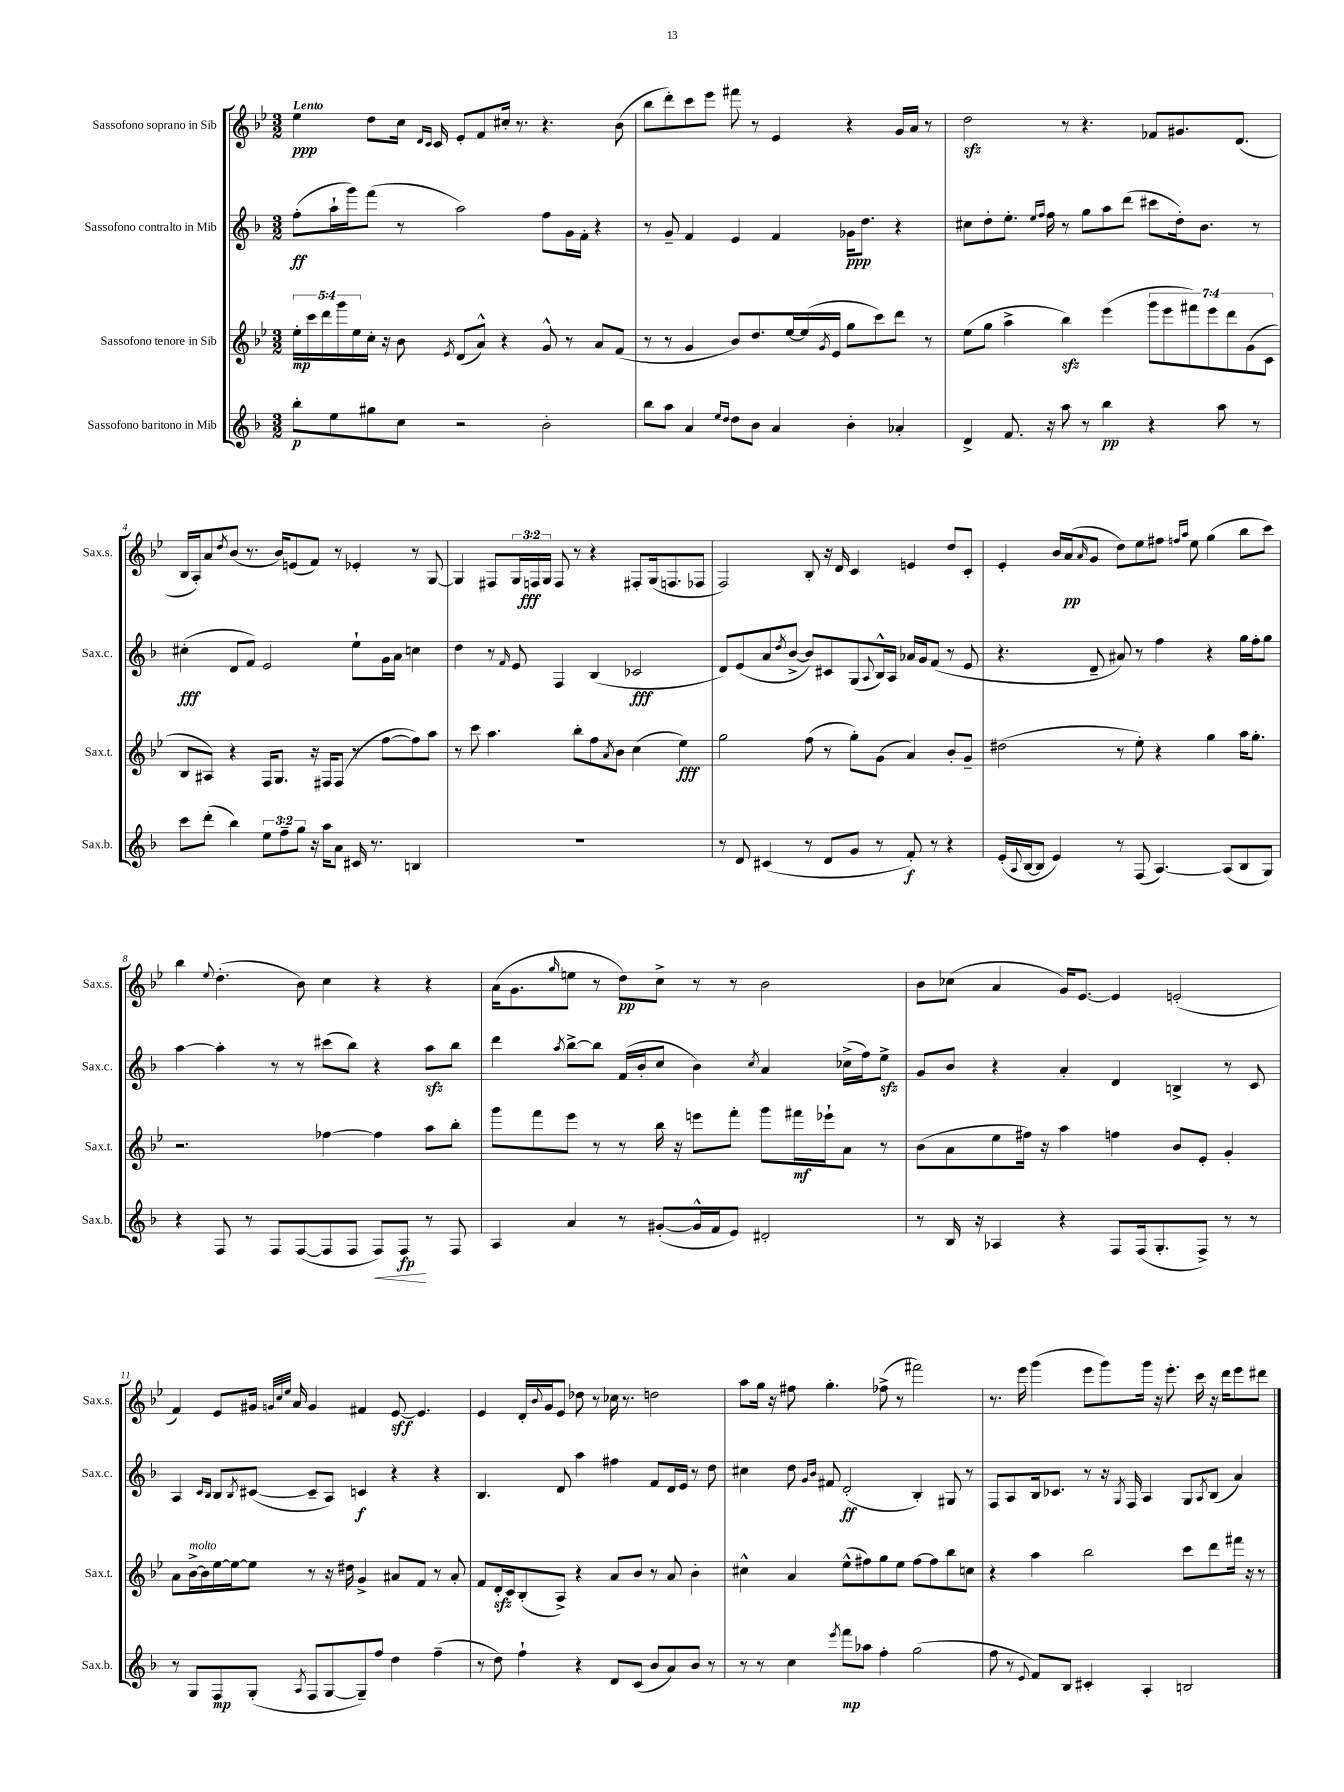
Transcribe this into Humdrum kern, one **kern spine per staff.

**kern	**kern	**kern	**kern
*staff4	*staff3	*staff2	*staff1
*clefG2	*clefG2	*clefG2	*clefG2
*k[b-]	*k[b-e-]	*k[b-]	*k[b-e-]
*M3/2	*M3/2	*M3/2	*M3/2
8bb-'	20ee-'	(8ff'	4ee-
.	20ccc	.	.
.	20ddd	.	.
8ee	.	16aa`	.
.	20ggg	.	.
.	.	16ggg)	.
.	20ee-	.	.
8gg#	16cc'	(8fff	8dd
.	16r	.	.
8cc	8b-	8r	16cc
.	.	.	16qqd
.	.	.	16qqc
.	.	.	16c
.	8qe-	.	.
2r	(8d	2aa)	8e-'
.	8a^^)	.	8f
.	4r	.	16cc#'
.	.	.	8.r
2b-'	8g^^	8ff	4.r
.	8r	16g	.
.	.	16f'	.
.	8a	4r	.
.	(8f	.	(8b-
=	=	=	=
8bb-	8r	8r	8bb-
8aa	8r	8g~	8ddd')
4a	4g	4f	8ccc
.	.	.	8eee-
16qqee	.	.	.
16qqdd	.	.	.
8dd	8b-)	4e	8fff#
8b-	8.dd	.	8r
4a	.	4f	4e-
.	[16ee-	.	.
.	(16ee-]	.	.
.	8qg	.	.
.	16e-	.	.
4b-'	8gg	16g-	4r
.	.	8.dd	.
.	8ccc)	.	.
4a-'	8ddd	4r	16g
.	.	.	16a
.	8r	.	8r
=	=	=	=
4d^	(8ee-	8cc#	2dd
.	8gg	8dd'	.
8.f	4aa^	8.ee'	.
.	.	16qqee	.
.	.	16qqff	.
16r	.	16ff	.
8aa	4bb-)	8r	8r
8r	.	8gg	4.r
4bb-	(4eee-	8aa	.
.	.	(8ddd	.
4r	14ggg	8ccc#	8f-
.	14eee-	.	.
.	.	16dd')	8.g#
.	14fff#)	.	.
.	.	8.b-	.
.	14eee-	.	.
8aa	.	.	.
.	14ddd	.	.
.	.	.	(8.d
.	(14g	.	.
8r	.	8r	.
.	14c	.	.
=	=	=	=
8ccc	8B-	(4cc#'	16B-
.	.	.	16A')
(8ddd'	8A#)	.	8a
.	.	.	8qdd
4bb-)	4r	8d	(8b-
.	.	8f)	8.r
12ee	16F	2e	.
.	8.G	.	16b-)
12ff~	.	.	.
.	.	.	(8e
12gg	.	.	.
16r	16r	.	8f)
16aa	16F#	.	.
8a	(8F#	.	8r
16c#	8r	8ee`	4e-'
8.r	.	.	.
.	[8ff	16g	.
.	.	16a	.
4B	8ff])	4cc	8r
.	8aa	.	[8G
=	=	=	=
1.r	8r	4dd	4G]
.	8ccc	.	.
.	4.aa	8r	8F#
.	.	16qqf	.
.	.	8e	24G
.	.	.	24F
.	.	.	24G
.	.	4F	8F
.	8bb-'	.	8r
.	8ff	(4B-	4r
.	8qa	.	.
.	8b-	.	.
.	(4cc	2c-	8F#'
.	.	.	(16G
.	.	.	8.F
.	4ee-)	.	.
.	.	.	8F-
=	=	=	=
8r	2gg	8d)	2F)
8d	.	(8e	.
(4c#	.	8a	.
.	.	8qdd	.
.	.	[8b-^	.
8r	(8ff	8b-])	8B-'
8d	8r	8c#	16r
.	.	.	16d
8g	8gg')	(8G	4c
.	.	8qqA	.
8r	(8g	16B-^^)	.
.	.	16A	.
8f')	4a)	16a-	4e
.	.	16g	.
8r	.	(8f	.
4r	8b-'	8r	8dd
.	8g~	8e	8c'
=	=	=	=
(16e'	(2dd#	4.r	4e-'
8qqA	.	.	.
[16B-	.	.	.
8B-]	.	.	.
4e)	.	.	16b-
.	.	.	(16a
.	.	.	16qqa
.	.	8d~	8g
8r	8r	8a#)	8dd)
(8F	8ee-')	8r	8ee-
[4.A)	4r	4ff	8ff#
.	.	.	16qqff
.	.	.	16qqaa
.	.	.	8ee-
.	4gg	4r	(4gg
(8A]	.	.	.
8B-	16aa	16gg	8bb-
.	8.gg'	16ff'	.
8G)	.	8gg	8ccc)
=	=	=	=
4r	2.r	[4aa	4bb-
.	.	.	8qqee-
8F	.	4aa']	(4.dd'
8r	.	.	.
8F	.	8r	.
([8F	.	8r	8b-)
8F]	[4ff-	(8ccc#	4cc
8F	.	8bb-)	.
8F)	4ff-]	4r	4r
8F	.	.	.
8r	8aa	8aa	4r
8F	8bb-'	8bb-	.
=	=	=	=
4A	8ggg	4ddd	(16a
.	.	.	8.g
.	8fff	.	.
.	.	8qaa	16qqgg
4a	8eee-	[8bb-^	8ee
.	8r	8bb-]	8r
8r	8r	(16f	8dd)
.	.	16b-'	.
([8g#'	16bb-	8cc	8cc^
.	16r	.	.
16g#^^]	8eee	4b-)	8r
16f	.	.	.
8e)	8fff'	.	8r
.	.	8qcc	.
2d#'	8ggg	4a	2b-
.	16fff#	.	.
.	16eee-`	.	.
.	8a	(16cc-^	.
.	.	16ff)	.
.	8r	8ee^	.
=	=	=	=
8r	(8b-	8g	8b-
16B-	8a	8b-	(8cc-
16r	.	.	.
4A-	8ee-	4r	4a
.	16ff#)	.	.
.	16r	.	.
4r	4aa	4a'	16g)
.	.	.	[8.e-
8F	4ff	4d	4e-]
(16F	.	.	.
8.G'	.	.	.
.	8b-	4B^	(2e'
8F^)	8e-'	.	.
8r	4g'	8r	.
8r	.	8c	.
=	=	=	=
8r	8a	4A	4f)
8G	[16b-^	.	.
.	16b-]	.	.
.	.	16qqc	.
.	.	16qqB-	.
8F	[16ee-	8B-	8e-
.	16ee-_	.	.
.	.	8qB-	.
(8G'	8ee-]	([8c#	16g#
.	.	.	32qqg
.	.	.	32qqcc
.	.	.	32qqee-
.	.	.	16a
8qA	.	.	.
8F	8r	8c#~]	4g
[8G	16r	8A)	.
.	16dd#	.	.
8G~])	4g^	4c	4f#
8ff	.	.	.
4dd	8a#	4r	[8e-
.	8f	.	4.e-]
(4ff~	8r	4r	.
.	8a#'	.	.
=	=	=	=
8r	8f	4.B-	4e-
8dd)	16d'	.	.
.	16c	.	.
4ff`	(8B-'	.	16d'
.	.	.	8qqb-
.	.	.	16g
.	8A^)	8d	8e-
4r	4r	4aa	8dd-
.	.	.	8r
8d	8a	4ff#	16cc-
.	.	.	8.r
(8c	8b-	.	.
8b-	8r	8f	2dd
8a)	8a	16d	.
.	.	16e	.
8b-	4b-'	8r	.
8r	.	8dd	.
=	=	=	=
8r	4cc#^^	4cc#	8aa
8r	.	.	16gg
.	.	.	16r
4cc	4a	8dd	8ff#
.	.	16qqg	.
.	.	16qqb-	.
.	.	8f#	4.gg'
8qeee	.	.	.
8fff	(8ee-^^	(2d'	.
8aa-	8ff#)	.	.
4ff'	8gg	.	(8ff-^
.	8ee-	.	8r
(2gg	[8ff#	4B-')	2fff#)
.	8ff#]	.	.
.	8bb-	8G#	.
.	8cc	8r	.
=	=	=	=
8ff	4r	8F	8.r
8r	.	8A	.
.	.	.	16eee-
8qqe	.	.	.
8f)	4aa	16B-	(4ggg
.	.	8.c-	.
8B-	.	.	.
4c#'	2bb-	8r	8eee-
.	.	16r	8ggg)
.	.	8qG	.
.	.	16F	.
4A'	.	4A	16ggg
.	.	.	16r
.	.	.	8.eee-'
2B	8ccc	8G	.
.	.	.	16ccc
.	.	8qA	.
.	8ddd	(8B-	16r
.	.	.	16ddd
.	16fff#	4a)	8eee-
.	16r	.	.
.	8r	.	8ddd#
==	==	==	==
*-	*-	*-	*-
